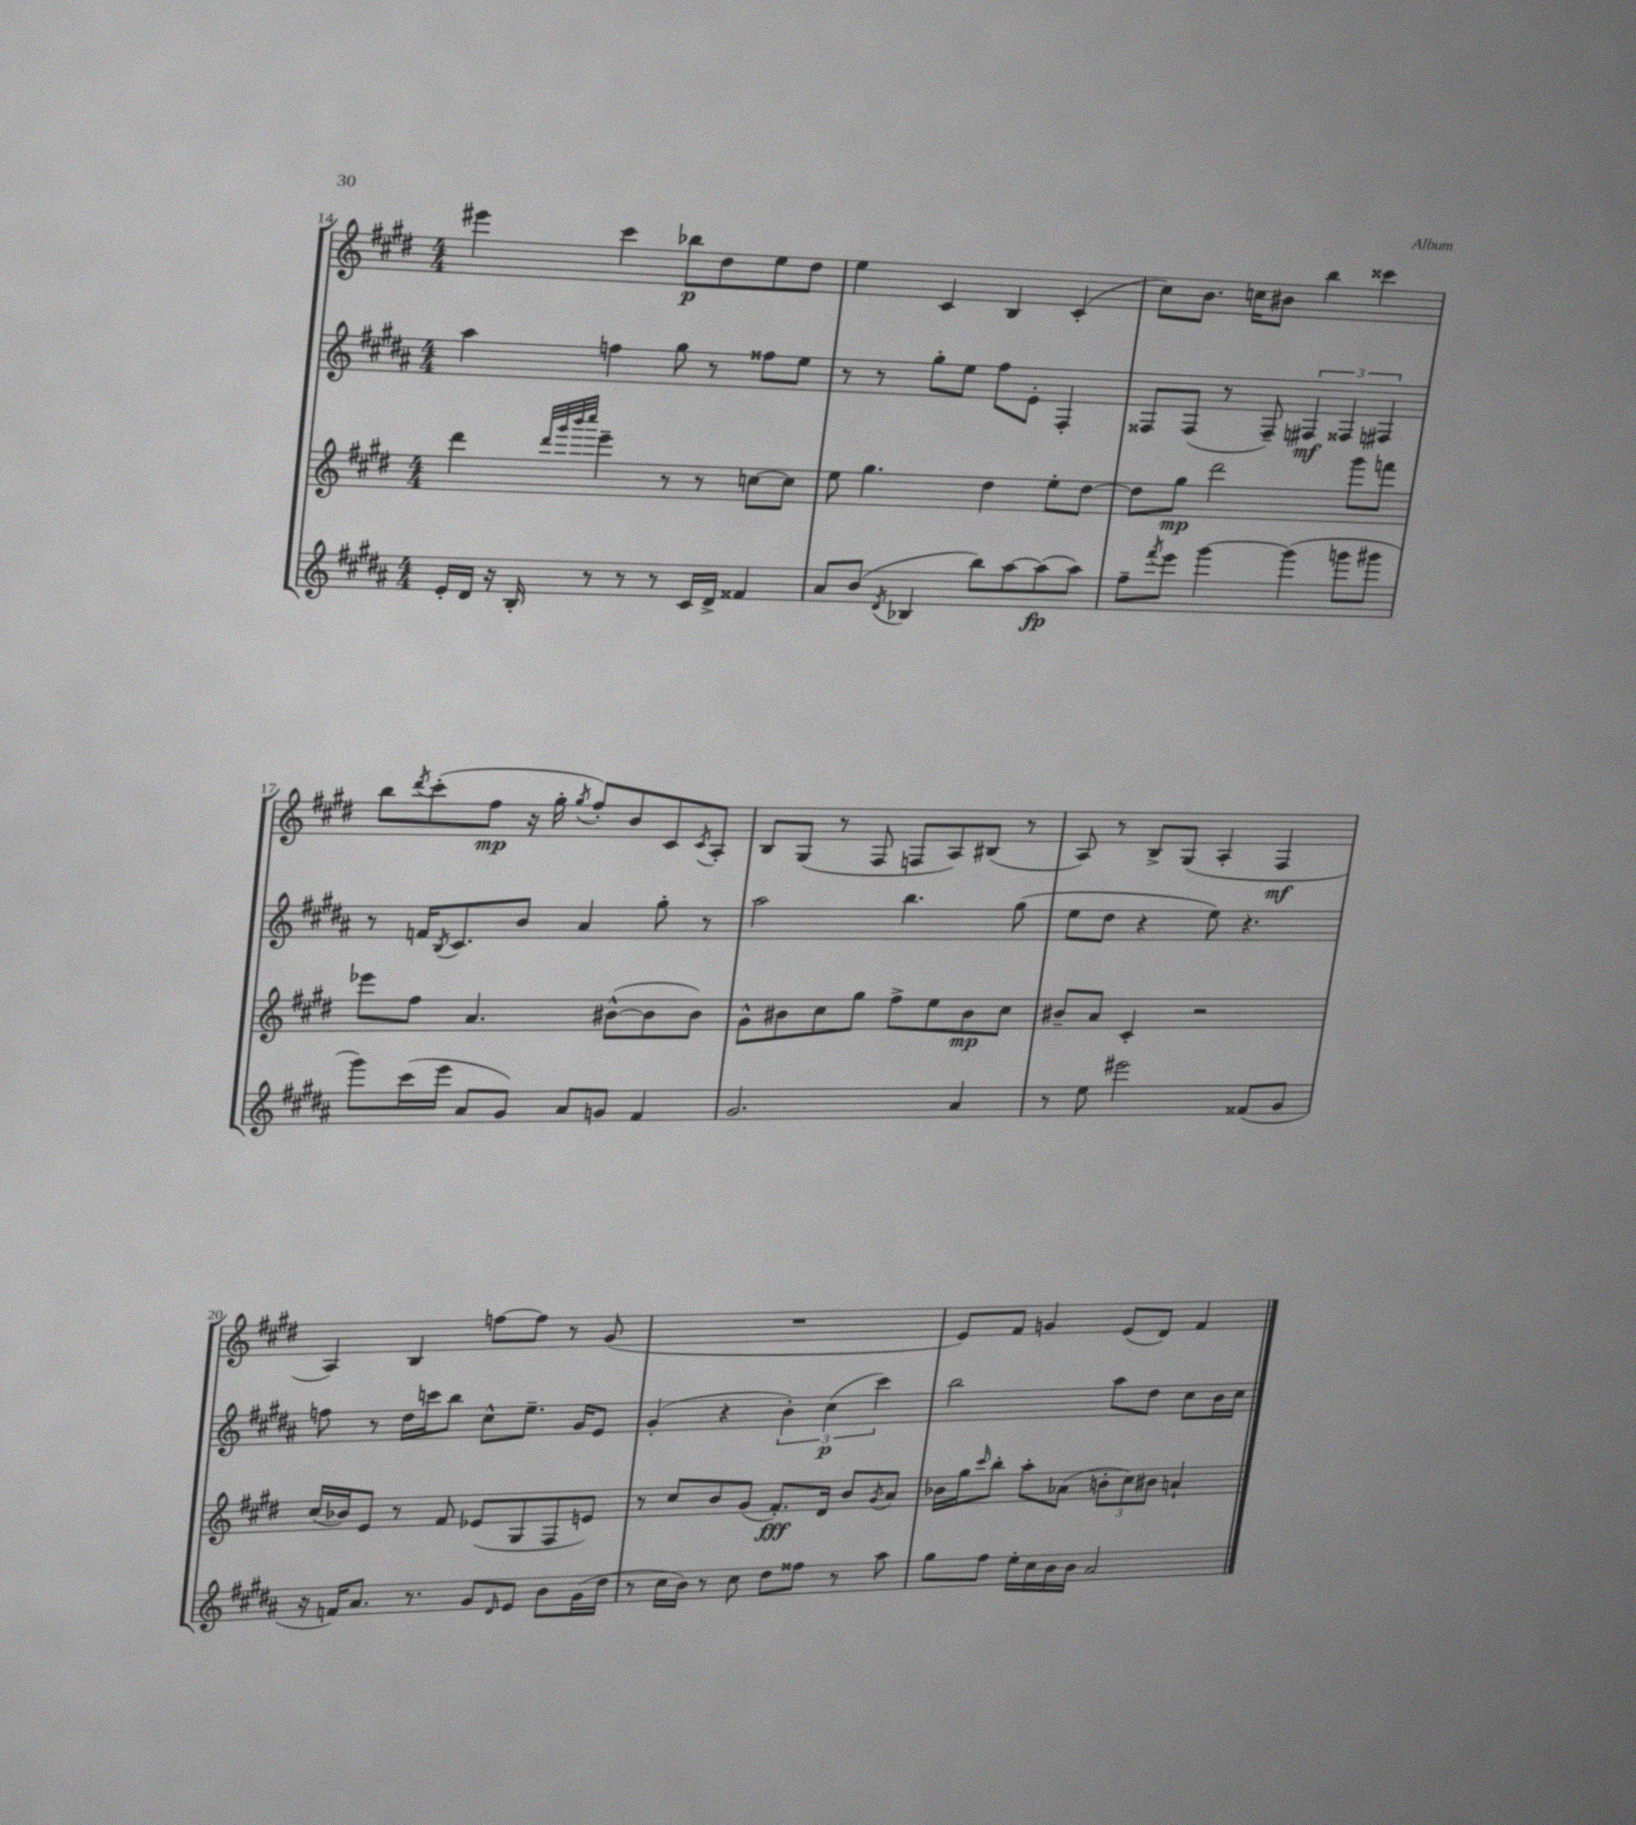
<<
\new StaffGroup <<
\new Staff = "s0" {
    \clef treble \key e \major \numericTimeSignature \time 4/4
    eis'''4 cis'''4 bes''8\p dis''8 e''8 dis''8 |
    e''4 cis'4 b4 cis'4-.( |
    cis''8) b'8. c''16 bis'8 b''4 cisis'''4 |
    b''8 \acciaccatura { dis'''8 } cis'''8-.( fis''8\mp r16 gis''16-. \acciaccatura { gis''8 } fis''8-.) b'8 cis'8 \acciaccatura { cis'8 } a8-. |
    b8 gis8( r8 fis8 f8 a8) bis8( r8 |
    a8) r8 b8-> gis8( a4-. fis4\mf |
    a4) b4 f''8~ f''8 r8 gis'8( |
    R1 |
    e'8) fis'8 g'4 e'8( dis'8) fis'4 \bar "|." |
}
\new Staff = "s1" {
    \clef treble \key b \major \numericTimeSignature \time 4/4
    ais''4 f''4 gis''8 r8 fisis''8 e''8 |
    r8 r8 gis''8-. e''8 fis''8 e'8-. fis4-. |
    fisis8 fisis8( r8 fisis8--) \tuplet 3/2 { fis4\mf fisis4 fis4 } |
    r8 f'16 \acciaccatura { b8 } cis'8. b'8 ais'4 gis''8-. r8 |
    ais''2 b''4. gis''8( |
    e''8 dis''8 r4 e''8) r4. |
    f''8 r8 dis''16 c'''16 b''8 cis''8-^ e''8.-- gis'16 e'8 |
    gis'4-.( r4 \tuplet 3/2 { b'4-.) cis''4\p( cis'''4) } |
    b''2 ais''8 dis''8 cis''8 b'16 cis''16 \bar "|." |
}
\new Staff = "s2" {
    \clef treble \key e \major \numericTimeSignature \time 4/4
    dis'''4 \grace { dis'''32 gis'''32 b'''32 cis''''32 } e'''4-- r8 r8 c''8~ c''8 |
    e''8 gis''4. dis''4 e''8-. dis''8~ |
    dis''8 gis''8\mp dis'''2 gis'''8 f'''8 |
    ees'''8 fis''8 a'4. bis'8~-^( bis'8 bis'8) |
    gis'8-^ bis'8 cis''8 gis''8 fis''8-> e''8 bis'8\mp cis''8 |
    bis'8-- a'8 cis'4-. r2 |
    cis''16( bes'16) e'8 r8 fis'8 ees'8( gis8 fis8 e'8) |
    r8 cis''8 b'8 gis'8( fis'8.-.\fff) dis'16 b'8 \acciaccatura { gis'8 } a'8 |
    bes'16 gis''16 \grace { cis'''16 } b''8-. a''8-. aes'8( \tuplet 3/2 { b'8-. cis''8) bis'8 } a'4-! \bar "|." |
}
\new Staff = "s3" {
    \clef treble \key b \major \numericTimeSignature \time 4/4
    e'16-. dis'16 r16 b16-. r8 r8 r8 cis'16 dis'16-> fisis'4 |
    ais'8 b'8( \acciaccatura { dis'8 } bes4 b''8) ais''8~ ais''8\fp( ais''8) |
    fis''8-- \acciaccatura { fis'''8 } e'''8 gis'''4~ gis'''4( g'''8 gis'''8 |
    gis'''8) cis'''16( e'''16 ais'8 gis'8) ais'8 g'8 fis'4 |
    gis'2. ais'4 |
    r8 e''8 eis'''2 fisis'8( gis'8 |
    r16 f'16) ais'8. r8. gis'8 \grace { dis'16 } e'8 b'8 gis'16( dis''16 |
    r8 cis''16 b'16) r8 cis''8 dis''8 fisis''8 r8 ais''8 |
    gis''8 fis''8 e''16-. cis''16 b'16 b'16 ais'2 \bar "|." |
}
>>
>>
\layout { \context { \Score currentBarNumber = #14 } }
